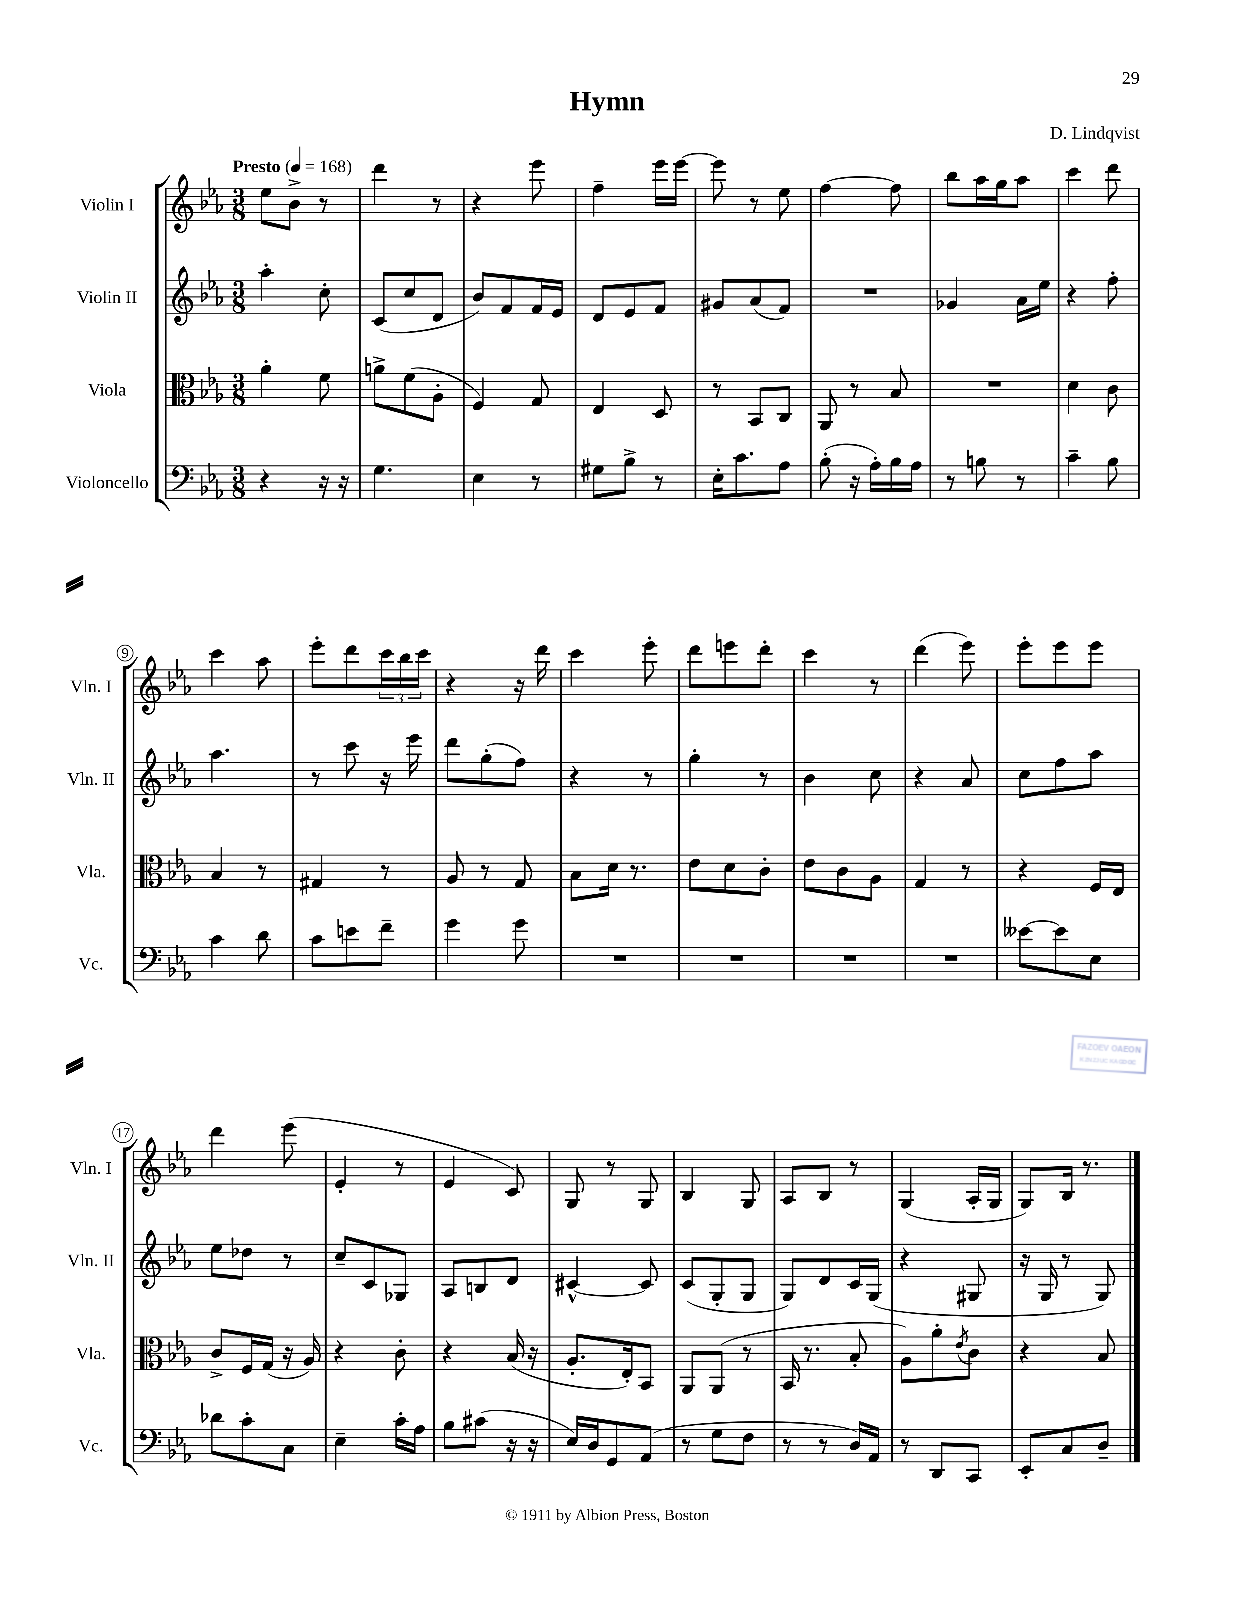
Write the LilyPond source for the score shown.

\header { title = "Hymn" composer = "D. Lindqvist" }
<<
\new StaffGroup <<
\new Staff = "s0" \with { instrumentName = "Violin I" shortInstrumentName = "Vln. I" } {
    \clef treble \key ees \major \numericTimeSignature \time 3/8 \tempo "Presto" 4 = 168
    ees''8 bes'8-> r8 |
    d'''4 r8 |
    r4 ees'''8 |
    f''4-- ees'''16 ees'''16~ |
    ees'''8 r8 ees''8 |
    f''4~ f''8 |
    bes''8 aes''16 g''16 aes''8 |
    c'''4 d'''8 |
    c'''4 aes''8 |
    ees'''8-. d'''8 \tuplet 3/2 { c'''16 bes''16 c'''16 } |
    r4 r16 d'''16 |
    c'''4 ees'''8-. |
    d'''8 e'''8 d'''8-. |
    c'''4 r8 |
    d'''4( ees'''8) |
    ees'''8-. ees'''8 ees'''8 |
    d'''4 ees'''8( |
    ees'4-. r8 |
    ees'4 c'8) |
    g8 r8 g8 |
    bes4 g8 |
    aes8 bes8 r8 |
    g4( aes16-. g16 |
    g8) bes16 r8. \bar "|." |
}
\new Staff = "s1" \with { instrumentName = "Violin II" shortInstrumentName = "Vln. II" } {
    \clef treble \key ees \major \numericTimeSignature \time 3/8
    aes''4-. c''8-. |
    c'8( c''8 d'8 |
    bes'8) f'8 f'16 ees'16 |
    d'8 ees'8 f'8 |
    gis'8 aes'8( f'8) |
    R4. |
    ges'4 aes'16 ees''16 |
    r4 f''8-. |
    aes''4. |
    r8 c'''8 r16 ees'''16 |
    d'''8 g''8-.( f''8) |
    r4 r8 |
    g''4-. r8 |
    bes'4 c''8 |
    r4 aes'8 |
    c''8 f''8 aes''8 |
    ees''8 des''8 r8 |
    c''8-- c'8 ges8 |
    aes8 b8 d'8 |
    cis'4~-^ cis'8 |
    c'8( g8-. g8 |
    g8) d'8 c'16 g16( |
    r4 gis8 |
    r16 g16 r8 g8) \bar "|." |
}
\new Staff = "s2" \with { instrumentName = "Viola" shortInstrumentName = "Vla." } {
    \clef alto \key ees \major \numericTimeSignature \time 3/8
    aes'4-. f'8 |
    a'8-> f'8( aes8-. |
    f4) g8 |
    ees4 d8 |
    r8 bes,8 c8 |
    aes,8 r8 bes8 |
    R4. |
    d'4 c'8 |
    bes4 r8 |
    gis4 r8 |
    aes8 r8 g8 |
    bes8 d'16 r8. |
    ees'8 d'8 c'8-. |
    ees'8 c'8 aes8 |
    g4 r8 |
    r4 f16 ees16 |
    c'8-> f16 g16( r16 aes16) |
    r4 c'8-. |
    r4 bes16( r16 |
    aes8.-. ees16-.) bes,8 |
    aes,8 aes,8( r8 |
    bes,16 r8. bes8-. |
    aes8) aes'8-. \acciaccatura { ees'8 } c'8 |
    r4 bes8 \bar "|." |
}
\new Staff = "s3" \with { instrumentName = "Violoncello" shortInstrumentName = "Vc." } {
    \clef bass \key ees \major \numericTimeSignature \time 3/8
    r4 r16 r16 |
    g4. |
    ees4 r8 |
    gis8 bes8-> r8 |
    ees16-. c'8. aes8 |
    bes8-.( r16 aes16-.) bes16 aes16 |
    r8 b8 r8 |
    c'4-- bes8 |
    c'4 d'8 |
    c'8 e'8 f'8-- |
    g'4 g'8 |
    R4. |
    R4. |
    R4. |
    R4. |
    eeses'8~ eeses'8 ees8 |
    des'8 c'8-. c8 |
    ees4-- c'16-. aes16 |
    bes8 cis'8( r16 r16 |
    ees16) d16 g,8 aes,8( |
    r8 g8 f8 |
    r8 r8 d16) aes,16 |
    r8 d,8 c,8 |
    ees,8-. c8 d8-- \bar "|." |
}
>>
>>
\layout { \context { \Score \override BarNumber.stencil = #(make-stencil-circler 0.1 0.3 ly:text-interface::print) } }
